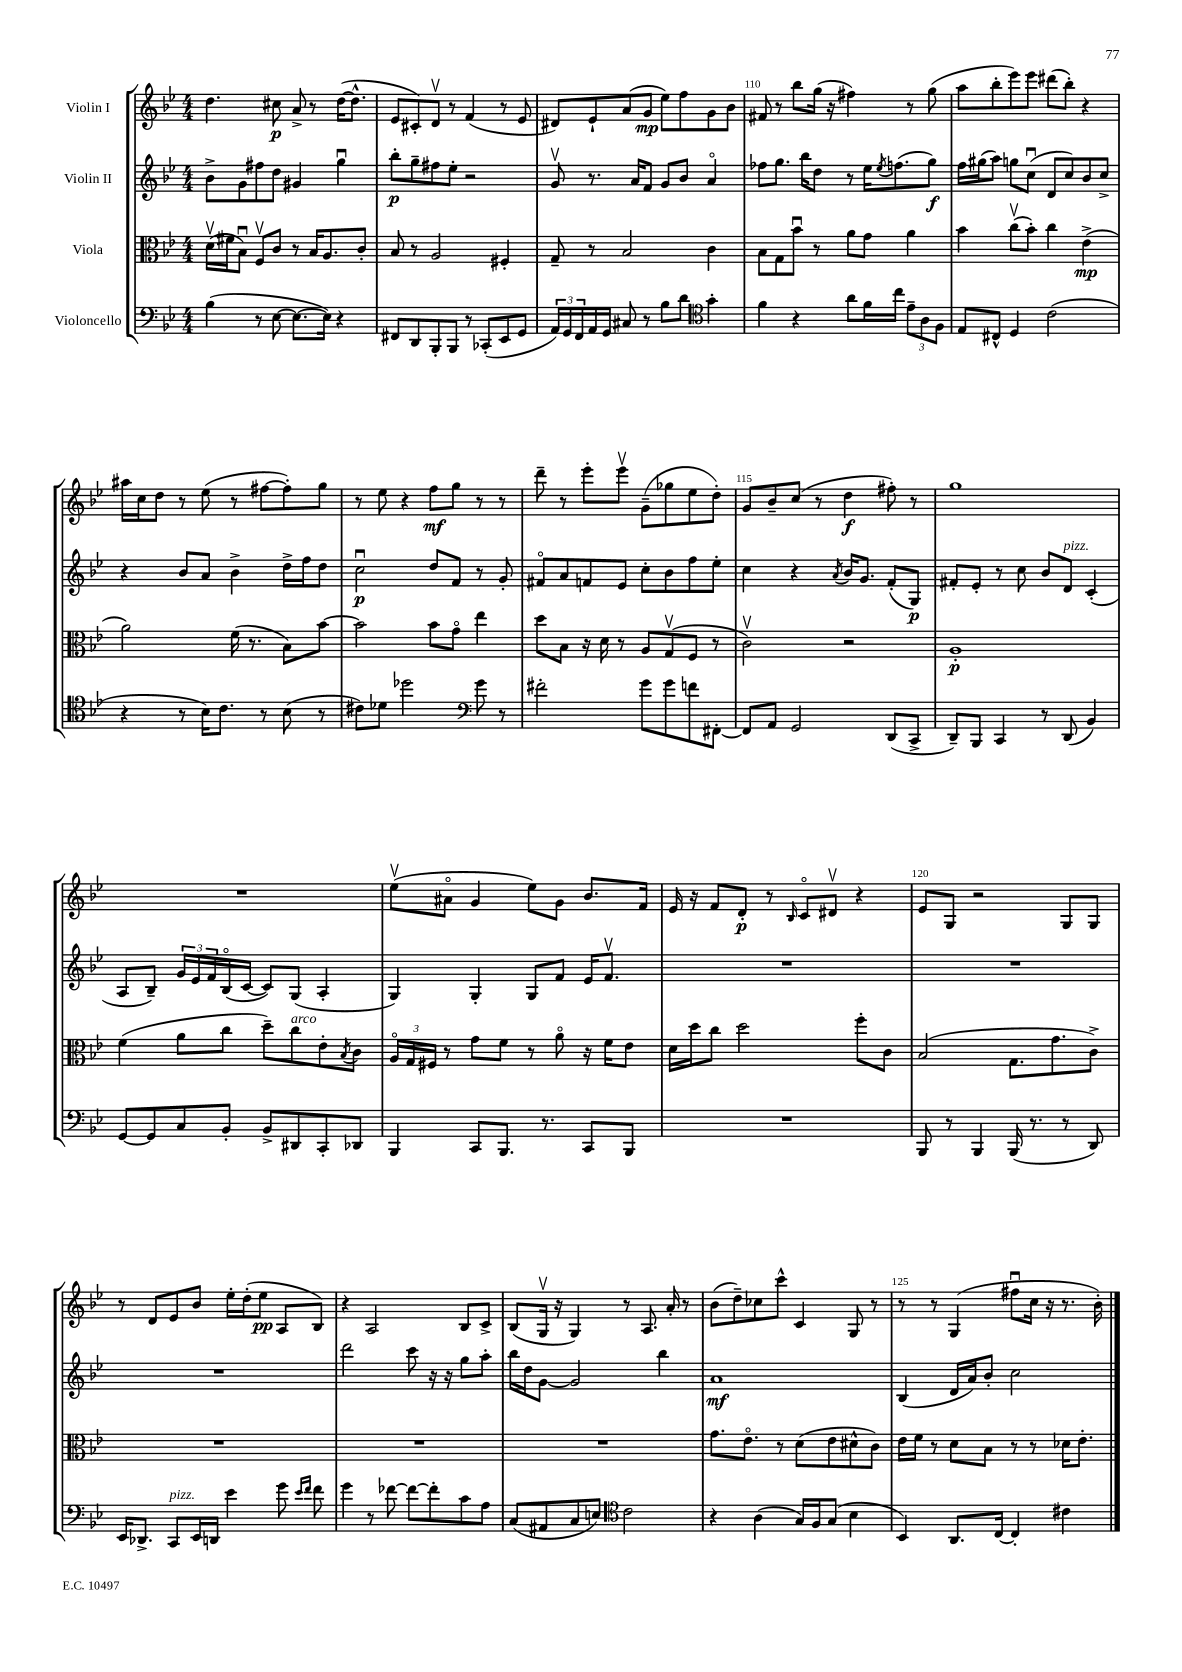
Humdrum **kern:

**kern	**kern	**kern	**kern
*staff4	*staff3	*staff2	*staff1
*clefF4	*clefC3	*clefG2	*clefG2
*k[b-e-]	*k[b-e-]	*k[b-e-]	*k[b-e-]
*M4/4	*M4/4	*M4/4	*M4/4
(4B-	(16dv	8b-^	4.dd
.	16f#	.	.
.	8B-u)	8g	.
8r	8Fv	8ff#	.
[8E-	8c	8dd	8cc#
8.E-_	8r	4g#	8a^
.	16B-	.	8r
16E-])	8.A	.	.
4r	.	4ggu	([16dd
.	.	.	8.dd^^]
.	8c'	.	.
=	=	=	=
8FF#	8B-	8bb-'	8e-
8DD	8r	8gg~	8c#')
8BBB-'	2A	8ff#	8dv
8BBB-	.	8ee-'	8r
8r	.	2r	(4f
(8CC-'	.	.	.
8EE-	4F#'	.	8r
8GG	.	.	8e-
=	=	=	=
24AA)	8G~	8gv	8d#)
24GG	.	.	.
24FF	.	.	.
16AA	8r	8.r	8e-`
16GG	.	.	.
8C#	2B-	.	(8a
.	.	16a	.
8r	.	8f	8g
8B-	.	8g	8ee-)
8d	.	8b-	8ff
*clefC4	*	*	*
4g'	4c	4ao	8g
.	.	.	8b-
=	=	=	=
4f	8B-	8ff-	8f#
.	8G	8.gg	8r
4r	8b-u	.	8bb-
.	.	16bb-	.
.	8r	8dd	(16gg
.	.	.	16r
8a	8a	8r	4ff#)
16f	8g	16ee-	.
.	.	8qee-	.
16cc	.	(8.ff	.
12e-~	4a	.	8r
12A	.	.	.
.	.	8gg)	(8gg
12F	.	.	.
=	=	=	=
8E-	4b-	16ff	8aa
.	.	(16gg#	.
8C#^^	.	8aa)	8bb-'
4D	(8ccv	8gg	8eee-)
.	8b-')	(8ccu	8eee-
(2c	4cc	8d	(8ddd#
.	.	8cc)	8bb-')
.	(4e-^	8b-	4r
.	.	8cc^	.
=	=	=	=
4r	2a)	4r	16aa#
.	.	.	16cc
.	.	.	8dd
8r	.	8b-	8r
16B-)	.	8a	(8ee-
8.c	.	.	.
.	(16f	4b-^	8r
.	8.r	.	.
8r	.	.	[8ff#
(8B-	8B-)	16dd^	8ff#'])
.	.	16ff	.
8r	[8b-	8dd	8gg
=	=	=	=
8c#)	2b-]	2ccu	8r
8d-	.	.	8ee-
2dd-	.	.	4r
.	8b-	8dd	8ff
.	8go	8f	8gg
*clefF4	*	*	*
8g	4ee-	8r	8r
8r	.	8g'	8r
=	=	=	=
2f#'	8dd	8f#o	8ddd~
.	8B-	8a	8r
.	16r	8f	8eee-'
.	16d	.	.
.	8r	8e-	8eee-v
8g	8A	8cc'	(8g~
8g	(8Gv	8b-	8gg-
8f	8F	8ff	8ee-
[8FF#'	8r	8ee-'	8dd')
=	=	=	=
8FF#]	2cv)	4cc	8g
8AA	.	.	8b-~
2GG	.	4r	(8cc
.	.	.	8r
.	.	8qa	.
.	2r	16b-	4dd
.	.	8.g	.
(8DD	.	(8f'	8ff#')
8CC^	.	8G)	8r
=	=	=	=
8DD~)	1A'	8f#'	1gg
8BBB-	.	8e-'	.
4CC	.	8r	.
.	.	8cc	.
8r	.	8b-	.
(8DD	.	8d	.
4BB-)	.	(4c'	.
=	=	=	=
[8GG	(4f	8A	1r
8GG]	.	8B-~)	.
8C	8a	24g	.
.	.	24e-	.
.	.	24f	.
8BB-'	8cc	(16B-o	.
.	.	[16c	.
8BB-^	8dd~)	8c])	.
8DD#	8cc	(8G	.
8CC'	8e-'	4A'	.
.	8qB-	.	.
8DD-	8c	.	.
=	=	=	=
4BBB-	24Ao	4G)	(8ee-v
.	24G	.	.
.	24F#	.	.
.	8r	.	8a#o
8CC	8g	4G'	4g
8.BBB-	8f	.	.
.	8r	8G	8ee-)
8.r	.	.	.
.	8ao	8f	8g
8CC	16r	16e-	8.b-
.	16f	8.fv	.
8BBB-	8e-	.	.
.	.	.	16f
=	=	=	=
1r	16d	1r	16e-
.	16dd	.	16r
.	8cc	.	8f
.	2dd	.	8d'
.	.	.	8r
.	.	.	16qqB-
.	.	.	8co
.	.	.	8d#v
.	8ff'	.	4r
.	8c	.	.
=	=	=	=
8BBB-	(2B-	1r	8e-
8r	.	.	8G
4BBB-	.	.	2r
(16BBB-	8.G	.	.
8.r	.	.	.
.	8.g	.	.
8r	.	.	8G
8DD)	8c^)	.	8G
=	=	=	=
16EE-	1r	1r	8r
8.DD-^	.	.	.
.	.	.	8d
8CC	.	.	8e-
16EE-	.	.	8b-
16DD	.	.	.
4e-	.	.	16ee-'
.	.	.	(16dd'
.	.	.	8ee-
8g	.	.	8A
16qqe-	.	.	.
16qqf	.	.	.
8f	.	.	8B-)
=	=	=	=
4g	1r	2ddd	4r
8r	.	.	2A
[8f-	.	.	.
8f-_	.	8ccc	.
8f-']	.	16r	.
.	.	16r	.
8c	.	8gg	8B-
8A	.	8aa'	8c^
=	=	=	=
(8C	1r	16bb-	(8B-
.	.	16dd	.
8AA#	.	[8g	16Gv
.	.	.	16r
8C	.	2g]	4G)
8E)	.	.	.
*clefC4	*	*	*
2c	.	.	8r
.	.	.	8.A
.	.	4bb-	.
.	.	.	16a'
.	.	.	8r
=	=	=	=
4r	8.g	1a	(8b-
.	.	.	8dd~)
.	8.e-o	.	.
(4A	.	.	8cc-
.	8r	.	8ccc^^
16G)	(8d	.	4c
16F	.	.	.
(8G	8e-	.	.
4B-	8d#^^	.	8G
.	8c)	.	8r
=	=	=	=
4BB-)	16e-	(4B-	8r
.	16f	.	.
.	8r	.	8r
8.AA	8d	16d	(4G
.	.	16a)	.
.	8B-	8b-'	.
[16C	.	.	.
4C']	8r	2cc	8ff#u
.	8r	.	16cc
.	.	.	16r
4c#	16d-	.	8.r
.	8.e-'	.	.
.	.	.	16b-')
==	==	==	==
*-	*-	*-	*-
